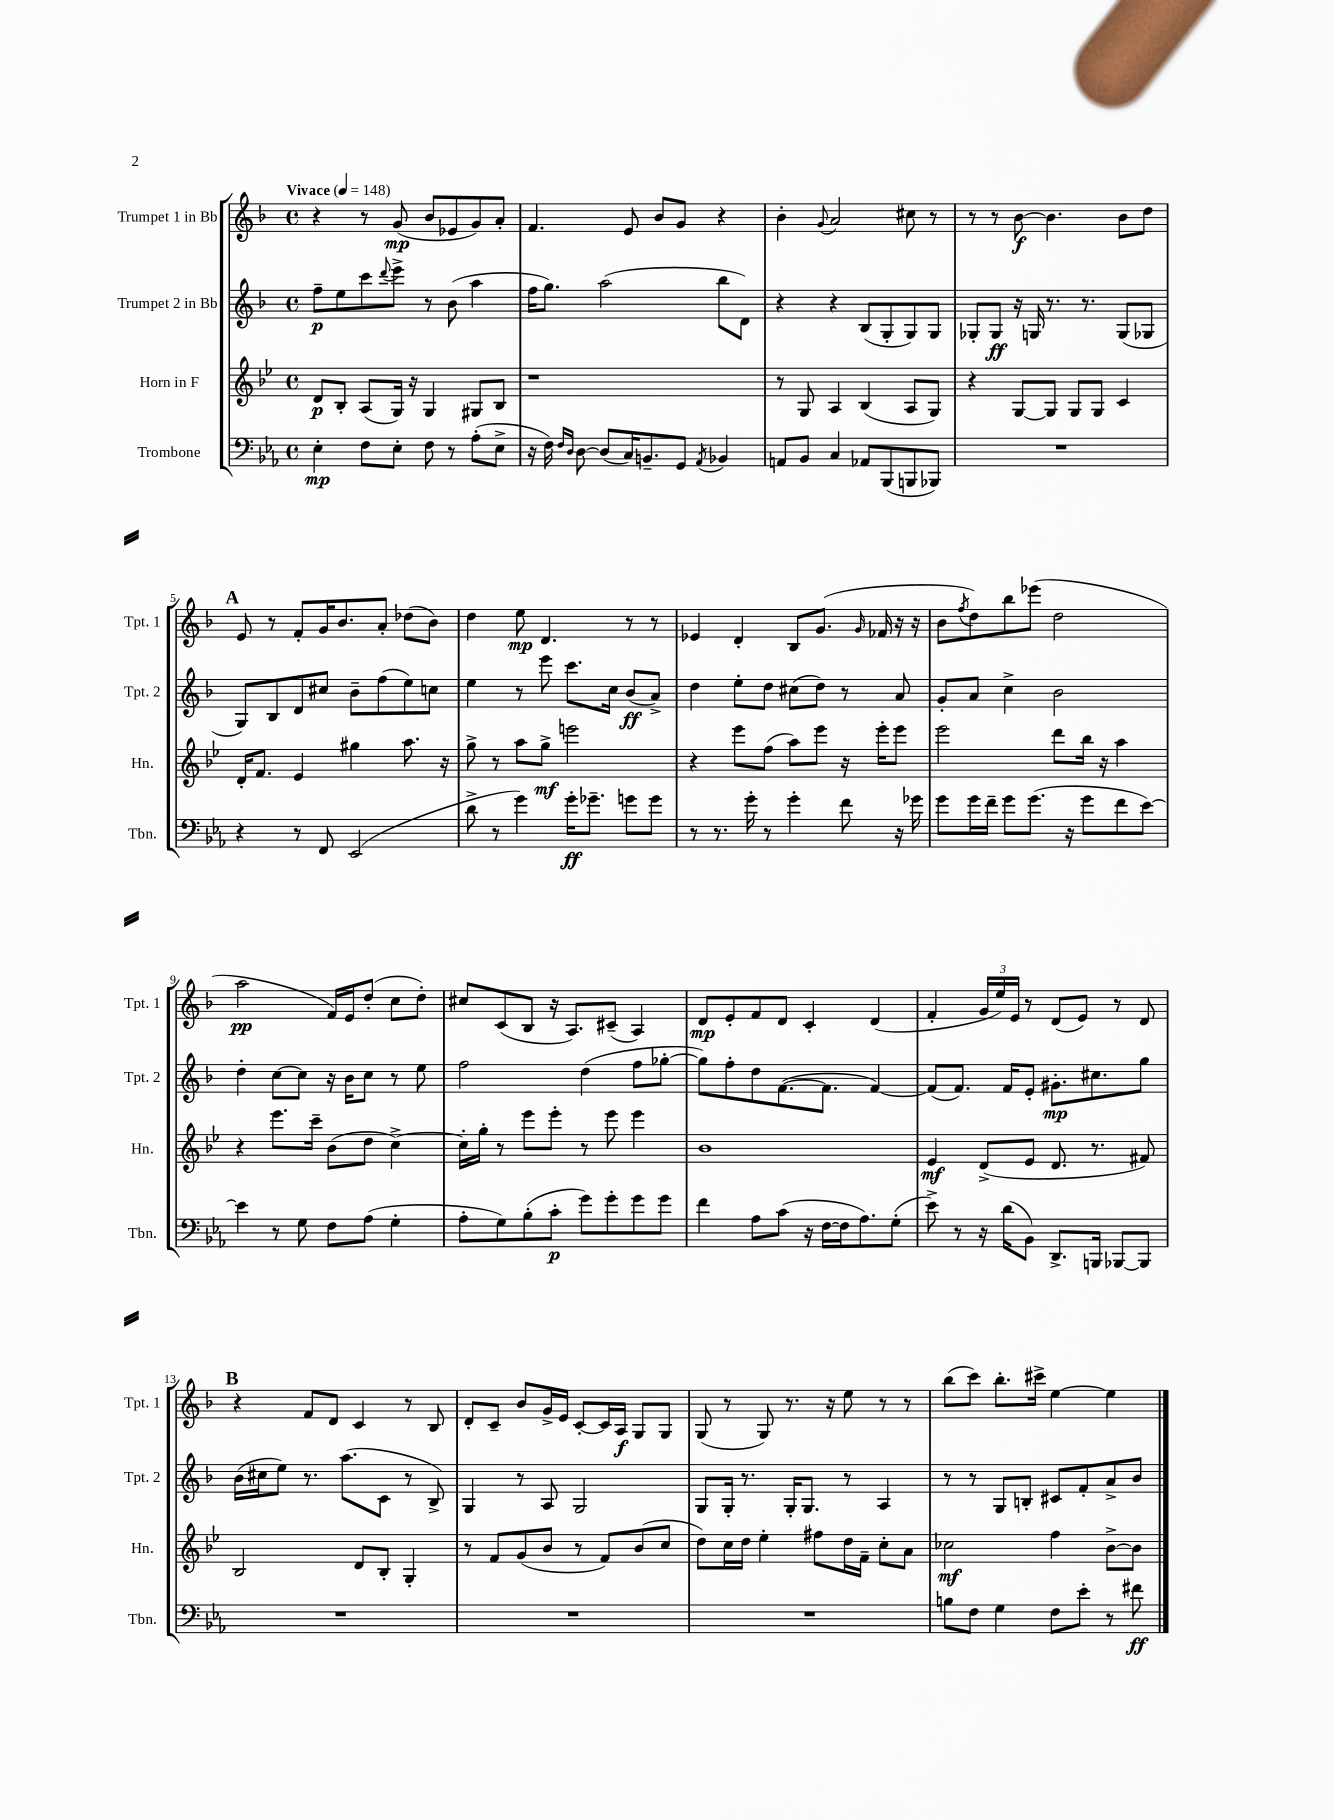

**kern	**dynam	**kern	**dynam	**kern	**dynam	**kern	**dynam
*part4	*part4	*part3	*part3	*part2	*part2	*part1	*part1
*staff4	*staff4	*staff3	*staff3	*staff2	*staff2	*staff1	*staff1
*I"Trombone	*	*I"Horn in F	*	*I"Trumpet 2 in Bb	*	*I"Trumpet 1 in Bb	*
*I'Tbn.	*	*I'Hn.	*	*I'Tpt. 2	*	*I'Tpt. 1	*
*clefF4	*	*clefG2	*	*clefG2	*	*clefG2	*
*k[b-e-a-]	*	*k[b-e-]	*	*k[b-]	*	*k[b-]	*
*M4/4	*	*M4/4	*	*M4/4	*	*M4/4	*
*met(c)	*	*met(c)	*	*met(c)	*	*met(c)	*
*MM148	*	*MM148	*	*MM148	*	*MM148	*
=1	=1	=1	=1	=1	=1	=1	=1
!	!	!	!	!	!	!LO:TX:a:B:t=Vivace	!
4E-'\	mp	8d/L	p	8ff~\L	p	4r	.
.	.	8B-'/J	.	8ee\	.	.	.
8F\L	.	(8A/L	.	8ccc\	.	8r	.
.	.	.	.	8qqddd/	.	.	.
8E-'\J	.	16G/Jk)	.	8eee^\J	.	(8g/	mp
.	.	16r	.	.	.	.	.
8F\	.	4G/	.	8r	.	8b-/L	.
8r	.	.	.	(8b-\	.	8e-X/	.
(8A-'\L	.	8G#X/L	.	4aa\	.	8g/)	.
8E-^\J	.	8B-/J	.	.	.	8a'/J	.
=2	=2	=2	=2	=2	=2	=2	=2
16r	.	1r	.	16ff\KL	.	4.f/	.
16F\)	.	.	.	8.gg\J)	.	.	.
16qqF/LL	.	.	.	.	.	.	.
16qqD/JJ	.	.	.	.	.	.	.
[8D\	.	.	.	.	.	.	.
(8D/L]	.	.	.	(2aa\	.	.	.
16C/K)	.	.	.	.	.	8e/	.
8.BBn~/	.	.	.	.	.	.	.
.	.	.	.	.	.	8b-/L	.
8GG/J	.	.	.	.	.	8g/J	.
8qAA-/	.	.	.	.	.	.	.
4BB-X/	.	.	.	8bb-\L	.	4r	.
.	.	.	.	8d\J)	.	.	.
=3	=3	=3	=3	=3	=3	=3	=3
8AAn/L	.	8r	.	4r	.	4b-'\	.
8BB-/J	.	8G/	.	.	.	.	.
.	.	.	.	.	.	8qqg/	.
4C/	.	4A/	.	4r	.	2a/	.
8AA-X/L	.	(4B-/	.	(8B-/L	.	.	.
(8BBB-/	.	.	.	8G'/	.	.	.
8BBBn/	.	8A/L	.	8G/)	.	8cc#X\	.
8BBB-X/J)	.	8G/J)	.	8G/J	.	8r	.
=4	=4	=4	=4	=4	=4	=4	=4
1r	.	4r	.	8G-X'/L	.	8r	.
.	.	.	.	8G-/J	ff	8r	.
.	.	[8G/L	.	16r	.	[8b-\	f
.	.	.	.	16Gn/	.	.	.
.	.	8G/J]	.	8.r	.	4.b-\]	.
.	.	8G/L	.	.	.	.	.
.	.	.	.	8.r	.	.	.
.	.	8G/J	.	.	.	.	.
.	.	4c/	.	(8G/L	.	8b-\L	.
.	.	.	.	8G-X/J	.	8dd\J	.
!!LO:LB:g=z
!!LO:REH:place=s1:t=A
=5	=5	=5	=5	=5	=5	=5	=5
4r	.	16d'/KL	.	8G/L)	.	8e/	.
.	.	8.f/J	.	.	.	.	.
.	.	.	.	8B-/	.	8r	.
8r	.	4e-/	.	8d/	.	8f'/L	.
8FF/	.	.	.	8cc#X/J	.	16g/K	.
.	.	.	.	.	.	8.b-/	.
(2EE-/	.	4gg#X\	.	8b-~\L	.	.	.
.	.	.	.	(8ff\	.	8a'/J	.
.	.	8.aa\	.	8ee\)	.	(8dd-X\L	.
.	.	.	.	8ccn\J	.	8b-\J)	.
.	.	16r	.	.	.	.	.
=6	=6	=6	=6	=6	=6	=6	=6
8d^\	.	8gg^\	.	4ee\	.	4dd\	.
8r	.	8r	.	.	.	.	.
4g\)	.	8aa\L	.	8r	.	8ee\	mp
.	.	8gg^\J	mf	8eee\	.	4.d/	.
16g'\KL	ff	2eeen\	.	8.ccc\L	.	.	.
8.g-X~\J	.	.	.	.	.	.	.
.	.	.	.	16cc\Jk	.	.	.
8gn\L	.	.	.	(8b-/L	ff	8r	.
8g\J	.	.	.	8a^/J)	.	8r	.
=7	=7	=7	=7	=7	=7	=7	=7
8r	.	4r	.	4dd\	.	4e-X/	.
8.r	.	.	.	.	.	.	.
.	.	8eee-\L	.	8ee'\L	.	4d'/	.
16g'\	.	.	.	.	.	.	.
8r	.	(8ff\J	.	8dd\J	.	.	.
4g'\	.	8aa\L)	.	(8cc#X\L	.	8B-/L	.
.	.	8eee-\J	.	8dd\J)	.	(8.g/J	.
8f\	.	16r	.	8r	.	.	.
.	.	.	.	.	.	16qqg/	.
.	.	16eee-'\KL	.	.	.	16f-X/	.
16r	.	8eee-\J	.	8a/	.	16r	.
16g-X\	.	.	.	.	.	16r	.
=8	=8	=8	=8	=8	=8	=8	=8
8g\L	.	2eee-\	.	8g'/L	.	8b-\L	.
.	.	.	.	.	.	8qff/	.
16g\L	.	.	.	8a/J	.	8dd\)	.
16f~\JJ	.	.	.	.	.	.	.
8g\L	.	.	.	4cc^\	.	8bb-\	.
(8.g\J	.	.	.	.	.	(8eee-X\J	.
.	.	8ddd\L	.	2b-\	.	2dd\	.
16r	.	.	.	.	.	.	.
8g\L	.	16bb-\Jk	.	.	.	.	.
.	.	16r	.	.	.	.	.
8f\	.	4aa\	.	.	.	.	.
[8e-\J)	.	.	.	.	.	.	.
!!LO:LB:g=z
=9	=9	=9	=9	=9	=9	=9	=9
4e-\]	.	4r	.	4dd'\	.	2aa\	pp
8r	.	8.eee-\L	.	[8cc\L	.	.	.
8G\	.	.	.	8cc\J]	.	.	.
.	.	16ccc~\Jk	.	.	.	.	.
8F\L	.	(8b-\L	.	16r	.	16f/LL)	.
.	.	.	.	16b-\KL	.	16e/J	.
(8A-\J	.	8dd\J	.	8cc\J	.	(8dd'/J	.
4G'\	.	[4cc^\)	.	8r	.	8cc\L	.
.	.	.	.	8ee\	.	8dd'\J)	.
=10	=10	=10	=10	=10	=10	=10	=10
8A-'\L	.	16cc'\LL]	.	2ff\	.	8cc#X/L	.
.	.	16gg'\JJ	.	.	.	.	.
8G\)	.	8r	.	.	.	(8c/	.
(8B-'\	.	8eee-\L	.	.	.	8B-/J	.
8c'\J	p	8eee-'\J	.	.	.	16r	.
.	.	.	.	.	.	8.A/L)	.
8g\L)	.	8r	.	(4dd\	.	.	.
8g'\	.	8eee-\	.	.	.	(8c#X~/J	.
8g\	.	4eee-\	.	8ff\L	.	4A/)	.
8g\J	.	.	.	[8gg-X'\J	.	.	.
=11	=11	=11	=11	=11	=11	=11	=11
4f\	.	1b-	.	8gg-\L])	.	8d/L	mp
.	.	.	.	8ff'\	.	8e'/	.
8A-\L	.	.	.	8dd\	.	8f/	.
(8c\J	.	.	.	([8.f\	.	8d/J	.
16r	.	.	.	.	.	4c'/	.
[16F\LL	.	.	.	8.f\J]	.	.	.
16F\J]	.	.	.	.	.	.	.
8.A-\)	.	.	.	.	.	.	.
.	.	.	.	[4f/)	.	(4d/	.
(8G'\J	.	.	.	.	.	.	.
=12	=12	=12	=12	=12	=12	=12	=12
8e-^\)	.	4e-/	mf	(8f/L]	.	4f'/	.
8r	.	.	.	8.f/J)	.	.	.
16r	.	(8d^/L	.	.	.	24g/LL	.
.	.	.	.	.	.	24ee/)	.
(16d\KL	.	.	.	16f/KL	.	.	.
.	.	.	.	.	.	24e/JJ	.
8BB-\J)	.	8e-/J	.	8e'/J	.	8r	.
8.DD^/L	.	8.d/	.	8.g#X'\L	mp	(8d/L	.
.	.	.	.	.	.	8e/J)	.
16BBBn/Jk	.	8.r	.	8.cc#X\	.	.	.
[8BBB-X/L	.	.	.	.	.	8r	.
8BBB-/J]	.	8f#X/)	.	8gg\J	.	8d/	.
!!LO:LB:g=z
!!LO:REH:place=s1:t=B
=13	=13	=13	=13	=13	=13	=13	=13
1r	.	2B-/	.	(16b-\LL	.	4r	.
.	.	.	.	16cc#X\J	.	.	.
.	.	.	.	8ee\J)	.	.	.
.	.	.	.	8.r	.	8f/L	.
.	.	.	.	.	.	8d/J	.
.	.	.	.	(8.aa\L	.	.	.
.	.	8d/L	.	.	.	4c/	.
.	.	8B-'/J	.	8c\J	.	.	.
.	.	4G'/	.	8r	.	8r	.
.	.	.	.	8B-^/)	.	8B-/	.
=14	=14	=14	=14	=14	=14	=14	=14
1r	.	8r	.	4G/	.	8d'/L	.
.	.	8f/L	.	.	.	8c~/J	.
.	.	(8g/	.	8r	.	8b-/L	.
.	.	8b-/J	.	8A/	.	16g^/L	.
.	.	.	.	.	.	16e/JJ	.
.	.	8r	.	2G/	.	[8c'/L	.
.	.	8f/L)	.	.	.	16c/L]	.
.	.	.	.	.	.	16A/JJ	f
.	.	(8b-/	.	.	.	8G/L	.
.	.	8cc/J	.	.	.	8G/J	.
=15	=15	=15	=15	=15	=15	=15	=15
1r	.	8dd\L)	.	8G/L	.	(8G/	.
.	.	16cc\L	.	16G'/Jk	.	8r	.
.	.	16dd\JJ	.	8.r	.	.	.
.	.	4ee-'\	.	.	.	8G/)	.
.	.	.	.	16G'/KL	.	8.r	.
.	.	.	.	8.G/J	.	.	.
.	.	8ff#X\L	.	.	.	.	.
.	.	.	.	.	.	16r	.
.	.	16dd\L	.	8r	.	8ee\	.
.	.	16f~\JJ	.	.	.	.	.
.	.	8cc'\L	.	4A/	.	8r	.
.	.	8a\J	.	.	.	8r	.
=16	=16	=16	=16	=16	=16	=16	=16
8Bn\L	.	2cc-X\	mf	8r	.	(8bb-\L	.
8F\J	.	.	.	8r	.	8ccc\J)	.
4G\	.	.	.	8G/L	.	8.bb-'\L	.
.	.	.	.	8Bn'/J	.	.	.
.	.	.	.	.	.	16ccc#X^\Jk	.
8F\L	.	4ff\	.	8c#X/L	.	[4ee\	.
8e-'\J	.	.	.	8f'/	.	.	.
8r	.	[8b-^\L	.	8a^/	.	4ee\]	.
8f#X\	ff	8b-\J]	.	8b-/J	.	.	.
==	==	==	==	==	==	==	==
*-	*-	*-	*-	*-	*-	*-	*-
